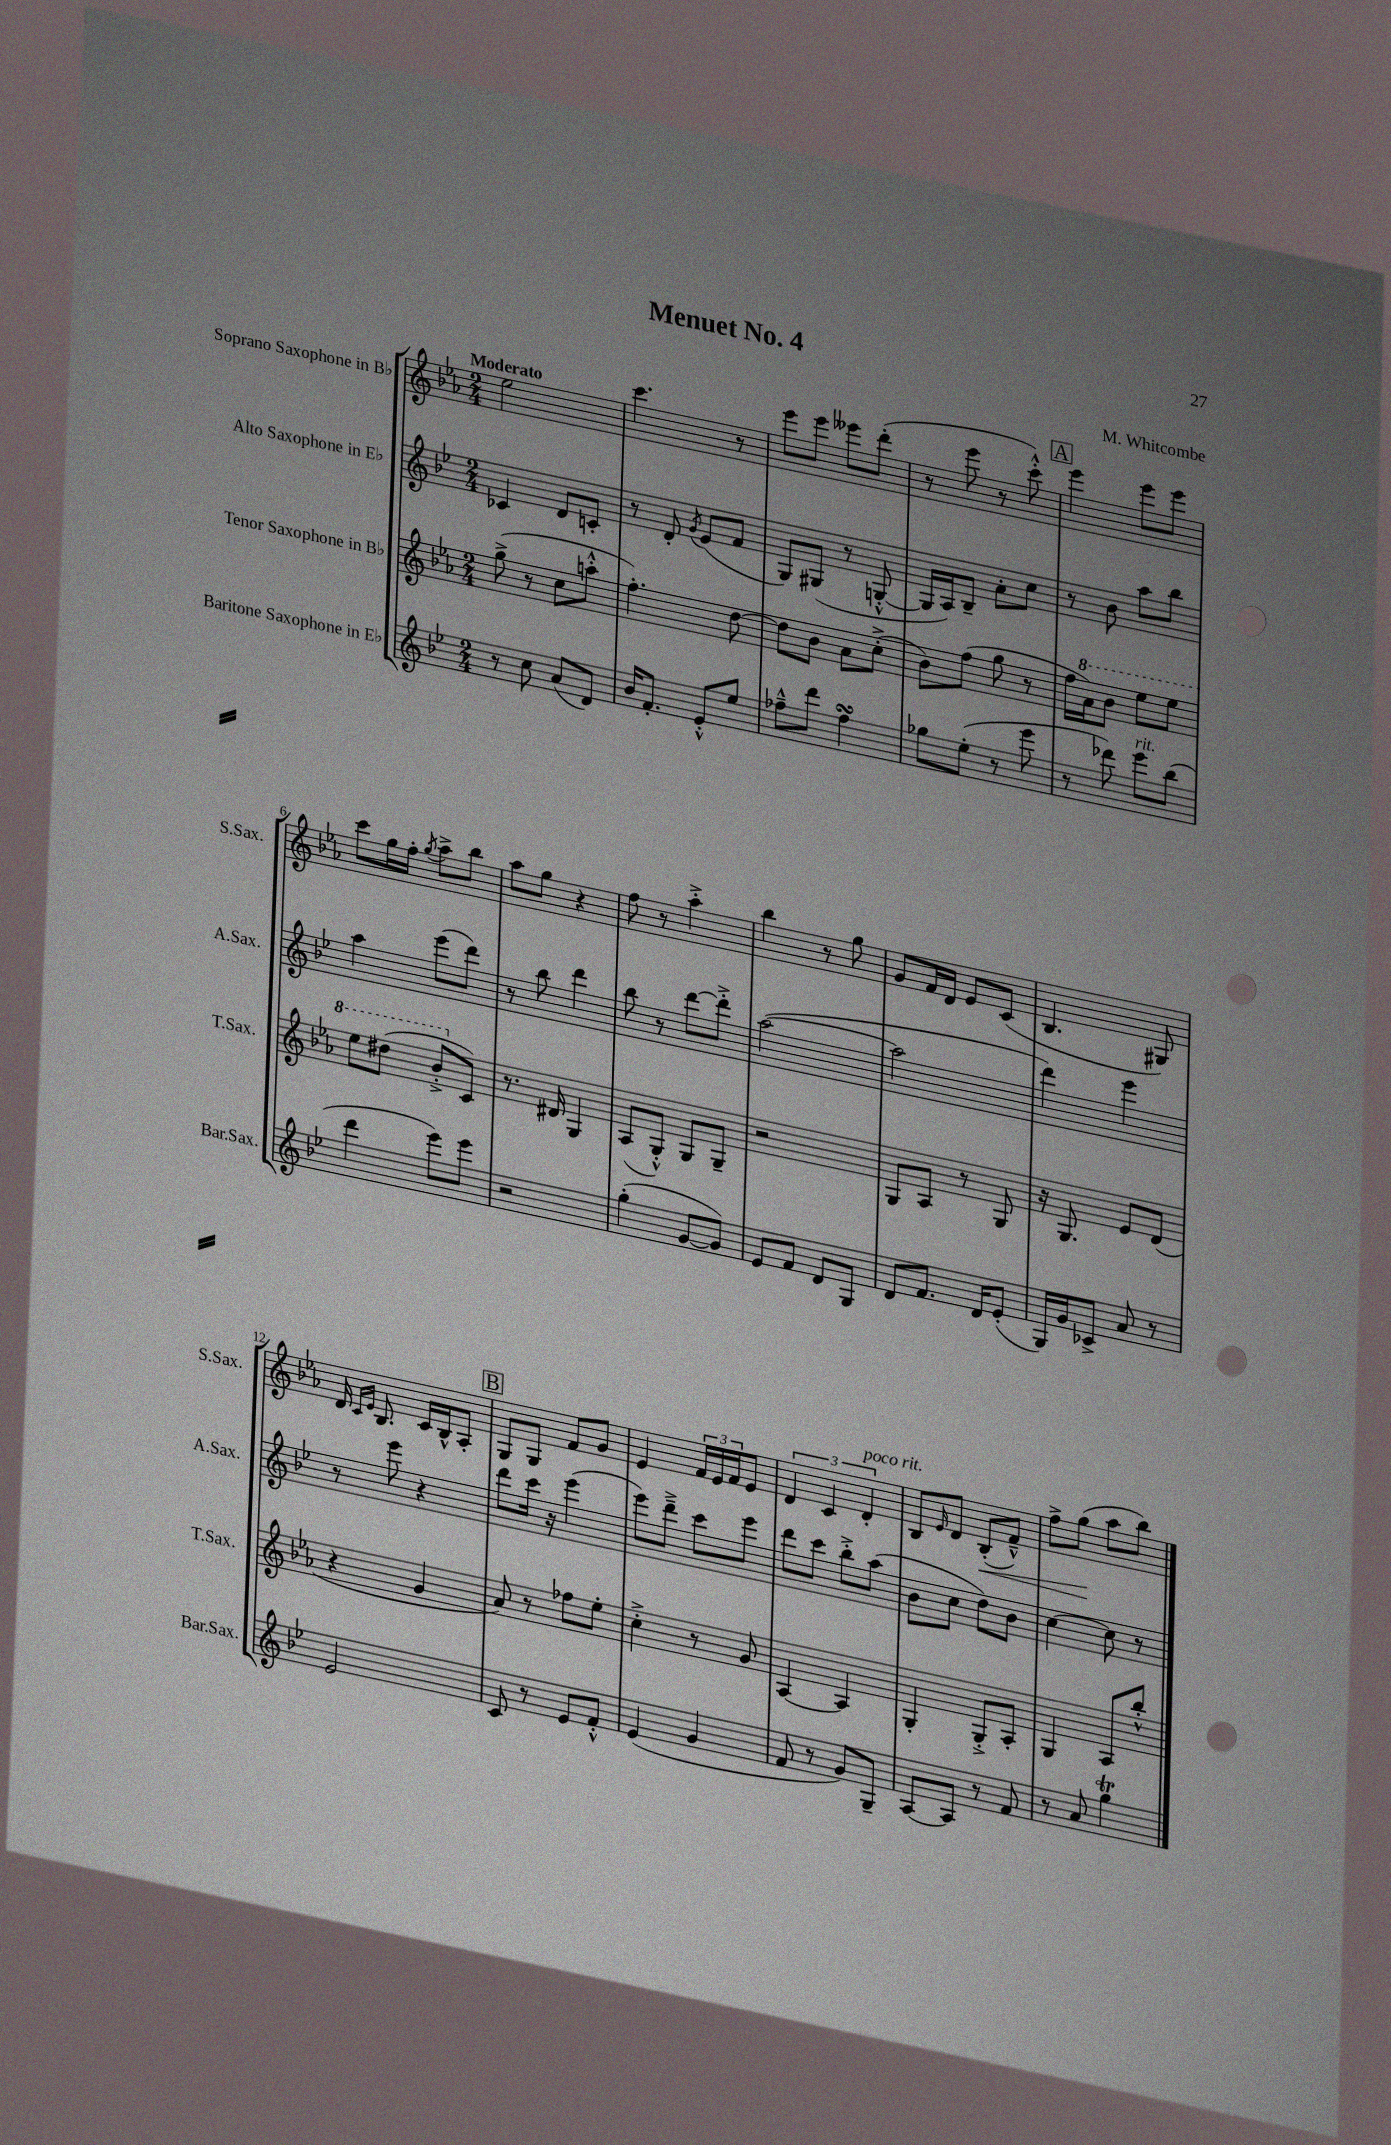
\header { title = "Menuet No. 4" composer = "M. Whitcombe" }
<<
\new StaffGroup <<
\new Staff = "s0" \with { instrumentName = "Soprano Saxophone in Bb" shortInstrumentName = "S.Sax." } {
    \clef treble \key ees \major \numericTimeSignature \time 2/4 \tempo "Moderato"
    ees''2 |
    c'''4. r8 |
    ees'''8 ees'''8 eeses'''8 d'''8-.( |
    r8 ees'''8 r8 c'''8-.-^) |
    \mark \markup { \box "A" } ees'''4 ees'''8 ees'''8 |
    c'''8 g''16 f''16-. \acciaccatura { g''8 } aes''8-> bes''8 |
    aes''8 g''8 r4 |
    f''8 r8 aes''4-.-> |
    bes''4 r8 g''8 |
    g'8 f'16 d'16 ees'8 c'8( |
    bes4. gis8) |
    d'16 \grace { c'16 ees'16 } bes8. c'16 bes16-^ aes8-. |
    \mark \markup { \box "B" } g8 g8 f'8 g'8 |
    ees'4 \tuplet 3/2 { f'16 ees'16 f'16 } ees'8 |
    \tuplet 3/2 { d'4 c'4 d'4-.^\markup { \italic "poco rit." } } |
    bes8 \grace { ees'16 } d'8 bes8-.\<( f'8---^) |
    f''8-> g''8\!( aes''8 bes''8) \bar "|." |
}
\new Staff = "s1" \with { instrumentName = "Alto Saxophone in Eb" shortInstrumentName = "A.Sax." } {
    \clef treble \key bes \major \numericTimeSignature \time 2/4
    ces'4 d'8 c'8-. |
    r8 d'8-. \acciaccatura { g'8 } ees'8( f'8 |
    g8) gis8( r8 g8~-.-^ |
    g16 a16) bes8-- a'8-. c''8 |
    \mark \markup { \box "A" } r8 bes'8 a''8 bes''8 |
    a''4 ees'''8( d'''8) |
    r8 bes''8 d'''4 |
    bes''8 r8 d'''8~ d'''8-.-> |
    a''2~( |
    a''2 |
    d'''4) ees'''4 |
    r8 ees'''8 r4 |
    \mark \markup { \box "B" } d'''8 c'''16 r16 ees'''4( |
    ees'''8) d'''8---> c'''8 ees'''8 |
    d'''8 c'''8 bes''8-.-> a''8( |
    bes'8 c''8 d''8) bes'8 |
    c''4~ c''8 r8 \bar "|." |
}
\new Staff = "s2" \with { instrumentName = "Tenor Saxophone in Bb" shortInstrumentName = "T.Sax." } {
    \clef treble \key ees \major \numericTimeSignature \time 2/4
    g''8->( r8 c''8 a''8-.-^ |
    f''4.-.) d''8~ |
    d''8 bes'8 aes'8 c''8-.->( |
    bes'8) f''8( g''8 r8 |
    \mark \markup { \box "A" } f''16 \ottava #1 aes''16) bes''8 ees'''8 ees'''8 |
    ees'''8 dis'''8( bes''8-.-> \ottava #0 c'8) |
    r8. dis'16 g4 |
    aes8( g8-.-^) g8 g8-- |
    r2 |
    g8 aes8 r8 g8 |
    r16 g8. ees'8 d'8( |
    r4 g'4 |
    \mark \markup { \box "B" } aes'8) r8 fes''8 ees''8-. |
    c''4-.-> r8 g'8 |
    aes4~ aes4 |
    g4-. g8-.-> aes8-. |
    g4 aes8 bes''8-.-^ \bar "|." |
}
\new Staff = "s3" \with { instrumentName = "Baritone Saxophone in Eb" shortInstrumentName = "Bar.Sax." } {
    \clef treble \key bes \major \numericTimeSignature \time 2/4
    r8 c''8 a'8( d'8) |
    bes'16 f'8.-. ees'8-.-^ ees''8 |
    fes''8---^ d'''8 fes''4\turn |
    ges''8 ees''8-.( r8 ees'''8 |
    \mark \markup { \box "A" } r8 des'''8) ees'''8^\markup { \italic "rit." } bes''8( |
    d'''4 ees'''8) ees'''8 |
    r2 |
    g''4-.( g'8~ g'8) |
    ees'8 f'8 d'8 g8 |
    d'8 f'8. d'16 ees'8-.( |
    g16) g'16 ces'8-> a'8 r8 |
    ees'2 |
    \mark \markup { \box "B" } c'8 r8 ees'8 f'8-.-^ |
    ees'4( g'4 |
    f'8 r8 g'8) g8-- |
    a8~ a8 r8 f'8 |
    r8 a'8 g''4\trill \bar "|." |
}
>>
>>
